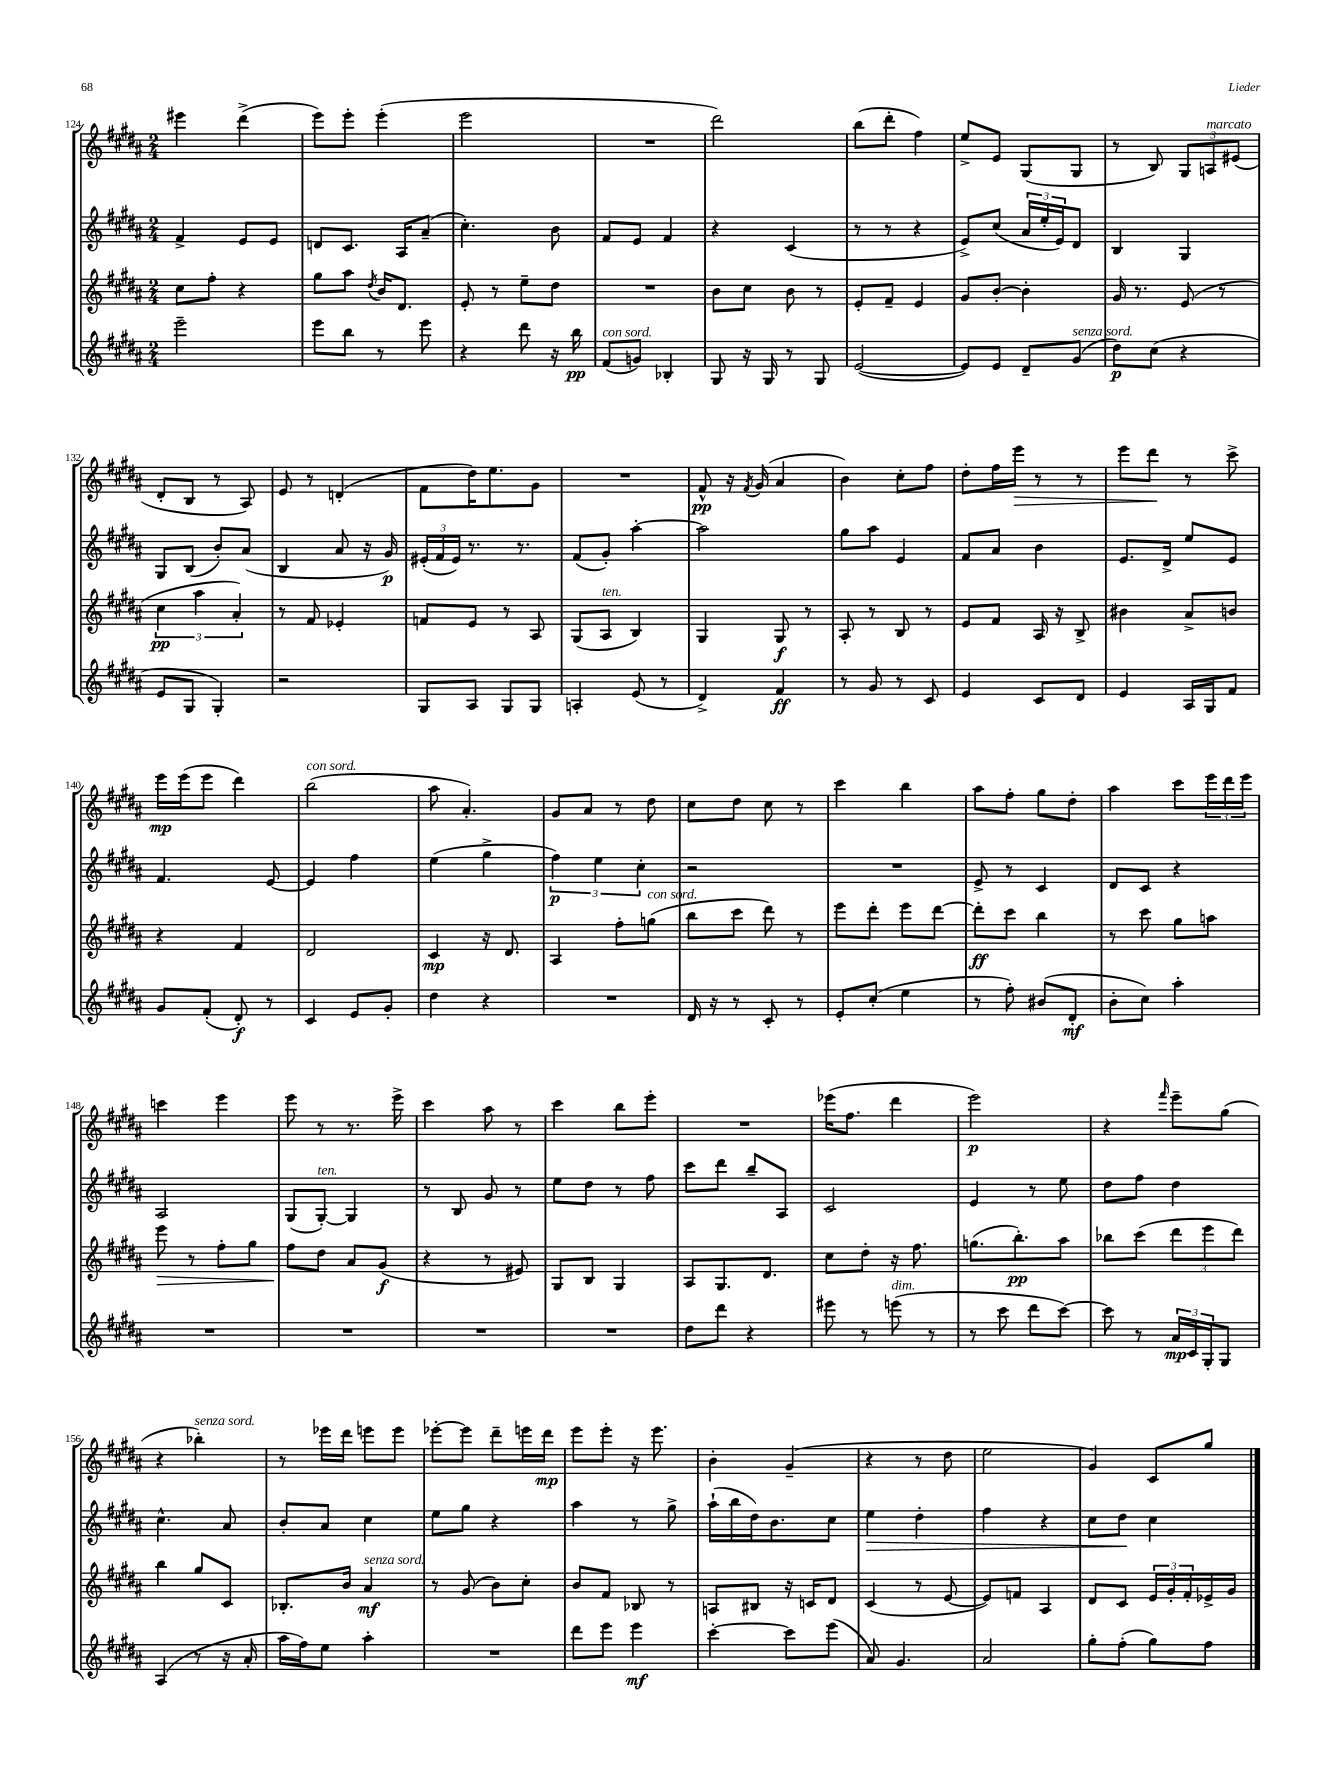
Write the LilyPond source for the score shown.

<<
\new StaffGroup <<
\new Staff = "s0" {
    \clef treble \key b \major \numericTimeSignature \time 2/4
    eis'''4 dis'''4->( |
    e'''8) e'''8-. e'''4-.( |
    e'''2 |
    R2 |
    dis'''2) |
    b''8( dis'''8-. fis''4) |
    e''8-> e'8 gis8( gis8 |
    r8 b8) \tuplet 3/2 { gis8 a8^\markup { \italic "marcato" } eis'8( } |
    dis'8-. b8 r8 ais8) |
    e'8 r8 d'4-.( |
    fis'8 dis''16) e''8. gis'8 |
    R2 |
    fis'8-^\pp r16 \acciaccatura { fis'8 } gis'16( ais'4 |
    b'4) cis''8-. fis''8 |
    dis''8-. fis''16 e'''16\> r8 r8 |
    e'''8 dis'''8\! r8 cis'''8-> |
    e'''16\mp e'''16( e'''8 dis'''4) |
    b''2^\markup { \italic "con sord." }( |
    ais''8 ais'4.-.) |
    gis'8 ais'8 r8 dis''8 |
    cis''8 dis''8 cis''8 r8 |
    cis'''4 b''4 |
    ais''8 fis''8-. gis''8 dis''8-. |
    ais''4 cis'''8 \tuplet 3/2 { e'''16 dis'''16 e'''16 } |
    c'''4 e'''4 |
    e'''8 r8 r8. e'''16-> |
    cis'''4 ais''8 r8 |
    cis'''4 b''8 e'''8-. |
    R2 |
    ees'''16( fis''8. dis'''4 |
    e'''2\p) |
    r4 \grace { fis'''16 } e'''8-- gis''8( |
    r4 bes''4-.^\markup { \italic "senza sord." }) |
    r8 ees'''16 dis'''16 e'''8 e'''8 |
    ees'''8~-. ees'''8 dis'''8-- e'''16 dis'''16\mp |
    e'''8 e'''8-. r16 e'''8. |
    b'4-. gis'4--( |
    r4 r8 dis''8 |
    e''2 |
    gis'4) cis'8 gis''8 \bar "|." |
}
\new Staff = "s1" {
    \clef treble \key b \major \numericTimeSignature \time 2/4
    fis'4-> e'8 e'8 |
    d'8 cis'8. ais16 ais'8--( |
    cis''4.-.) b'8 |
    fis'8 e'8 fis'4 |
    r4 cis'4( |
    r8 r8 r4 |
    e'8->) cis''8( \tuplet 3/2 { ais'16 e''16-. e'16) } dis'8 |
    b4 gis4 |
    gis8 b8( b'8-.) ais'8( |
    b4 ais'8 r16 gis'16\p) |
    \tuplet 3/2 { eis'16-.( fis'16 eis'16) } r8. r8. |
    fis'8( gis'8-.) ais''4~-. |
    ais''2 |
    gis''8 ais''8 e'4 |
    fis'8 ais'8 b'4 |
    e'8. dis'16-> e''8 e'8 |
    fis'4. e'8~ |
    e'4 fis''4 |
    e''4( gis''4-> |
    \tuplet 3/2 { fis''4\p) e''4 cis''4-. } |
    r2 |
    R2 |
    e'8-> r8 cis'4 |
    dis'8 cis'8 r4 |
    ais2 |
    gis8( gis8~-.^\markup { \italic "ten." }) gis4 |
    r8 b8 gis'8 r8 |
    e''8 dis''8 r8 fis''8 |
    cis'''8 dis'''8 b''8-- ais8 |
    cis'2 |
    e'4 r8 e''8 |
    dis''8 fis''8 dis''4 |
    cis''4.-^ ais'8 |
    b'8-. ais'8 cis''4 |
    e''8 gis''8 r4 |
    ais''4 r8 gis''8-> |
    ais''16-!( b''16 dis''16) b'8. cis''8 |
    e''4\> dis''4-. |
    fis''4 r4 |
    cis''8 dis''8\! cis''4 \bar "|." |
}
\new Staff = "s2" {
    \clef treble \key b \major \numericTimeSignature \time 2/4
    cis''8 fis''8-. r4 |
    gis''8 ais''8 \acciaccatura { dis''8 } b'16 dis'8. |
    e'8-. r8 e''8-- dis''8 |
    R2 |
    b'8 cis''8 b'8 r8 |
    e'8-. fis'8-- e'4 |
    gis'8 b'8~-. b'4-. |
    gis'16 r8. e'8( r8 |
    \tuplet 3/2 { cis''4\pp ais''4 ais'4-.) } |
    r8 fis'8 ees'4-. |
    f'8 e'8 r8 ais8 |
    gis8( ais8^\markup { \italic "ten." } b4) |
    gis4 gis8\f r8 |
    ais8-. r8 b8 r8 |
    e'8 fis'8 ais16 r16 b8-> |
    bis'4 ais'8-> b'8 |
    r4 fis'4 |
    dis'2 |
    cis'4\mp r16 dis'8. |
    ais4 fis''8-. g''8^\markup { \italic "con sord." }( |
    b''8 cis'''8 dis'''8) r8 |
    e'''8 dis'''8-. e'''8 dis'''8~ |
    dis'''8-.\ff cis'''8 b''4 |
    r8 cis'''8 gis''8 a''8 |
    e'''8\> r8 fis''8-. gis''8 |
    fis''8\! dis''8 ais'8 gis'8\f( |
    r4 r8 eis'8) |
    gis8 b8 gis4 |
    ais8 gis8. dis'8. |
    cis''8 dis''8-. r16 fis''8. |
    g''8.( b''8.-.\pp) ais''8 |
    bes''8 cis'''8( \tuplet 3/2 { dis'''8 e'''8 dis'''8) } |
    b''4 gis''8 cis'8 |
    bes8.-. b'16 ais'4\mf^\markup { \italic "senza sord." } |
    r8 gis'8( b'8) cis''8-. |
    b'8 fis'8 bes8 r8 |
    a8 bis8 r16 c'16 dis'8 |
    cis'4( r8 e'8~ |
    e'8) f'8 ais4 |
    dis'8 cis'8 \tuplet 3/2 { e'16 gis'16-. fis'16-. } ees'16-> gis'16 \bar "|." |
}
\new Staff = "s3" {
    \clef treble \key b \major \numericTimeSignature \time 2/4
    e'''2-- |
    e'''8 b''8 r8 e'''8 |
    r4 dis'''8 r16 b''16\pp |
    fis'8^\markup { \italic "con sord." }( g'8) bes4-. |
    gis8 r16 gis16 r8 gis8 |
    e'2~( |
    e'8) e'8 dis'8-- gis'8^\markup { \italic "senza sord." }( |
    dis''8\p) cis''8( r4 |
    e'8 gis8 gis4-.) |
    r2 |
    gis8 ais8 gis8 gis8 |
    a4-. e'8( r8 |
    dis'4->) fis'4\ff |
    r8 gis'8 r8 cis'8 |
    e'4 cis'8 dis'8 |
    e'4 ais16 gis16 fis'8 |
    gis'8 fis'8-.( dis'8-.\f) r8 |
    cis'4 e'8 gis'8-. |
    dis''4 r4 |
    R2 |
    dis'16 r16 r8 cis'8-. r8 |
    e'8-. cis''8-.( e''4 |
    r8 fis''8-.) bis'8( dis'8-.\mf |
    b'8-. cis''8) ais''4-. |
    R2 |
    R2 |
    R2 |
    R2 |
    dis''8 dis'''8 r4 |
    eis'''8 r8 e'''8^\markup { \italic "dim." }( r8 |
    r8 cis'''8 dis'''8 cis'''8~) |
    cis'''8 r8 \tuplet 3/2 { ais'16\mp cis'16 gis16-. } gis8 |
    ais4( r8 r16 ais'16-. |
    ais''16 fis''16) e''8 ais''4-. |
    R2 |
    dis'''8 e'''8 e'''4\mf |
    cis'''4~-. cis'''8 e'''8( |
    ais'8) gis'4. |
    ais'2 |
    gis''8-. fis''8-.( gis''8) fis''8 \bar "|." |
}
>>
>>
\layout { \context { \Score currentBarNumber = #124 } }
